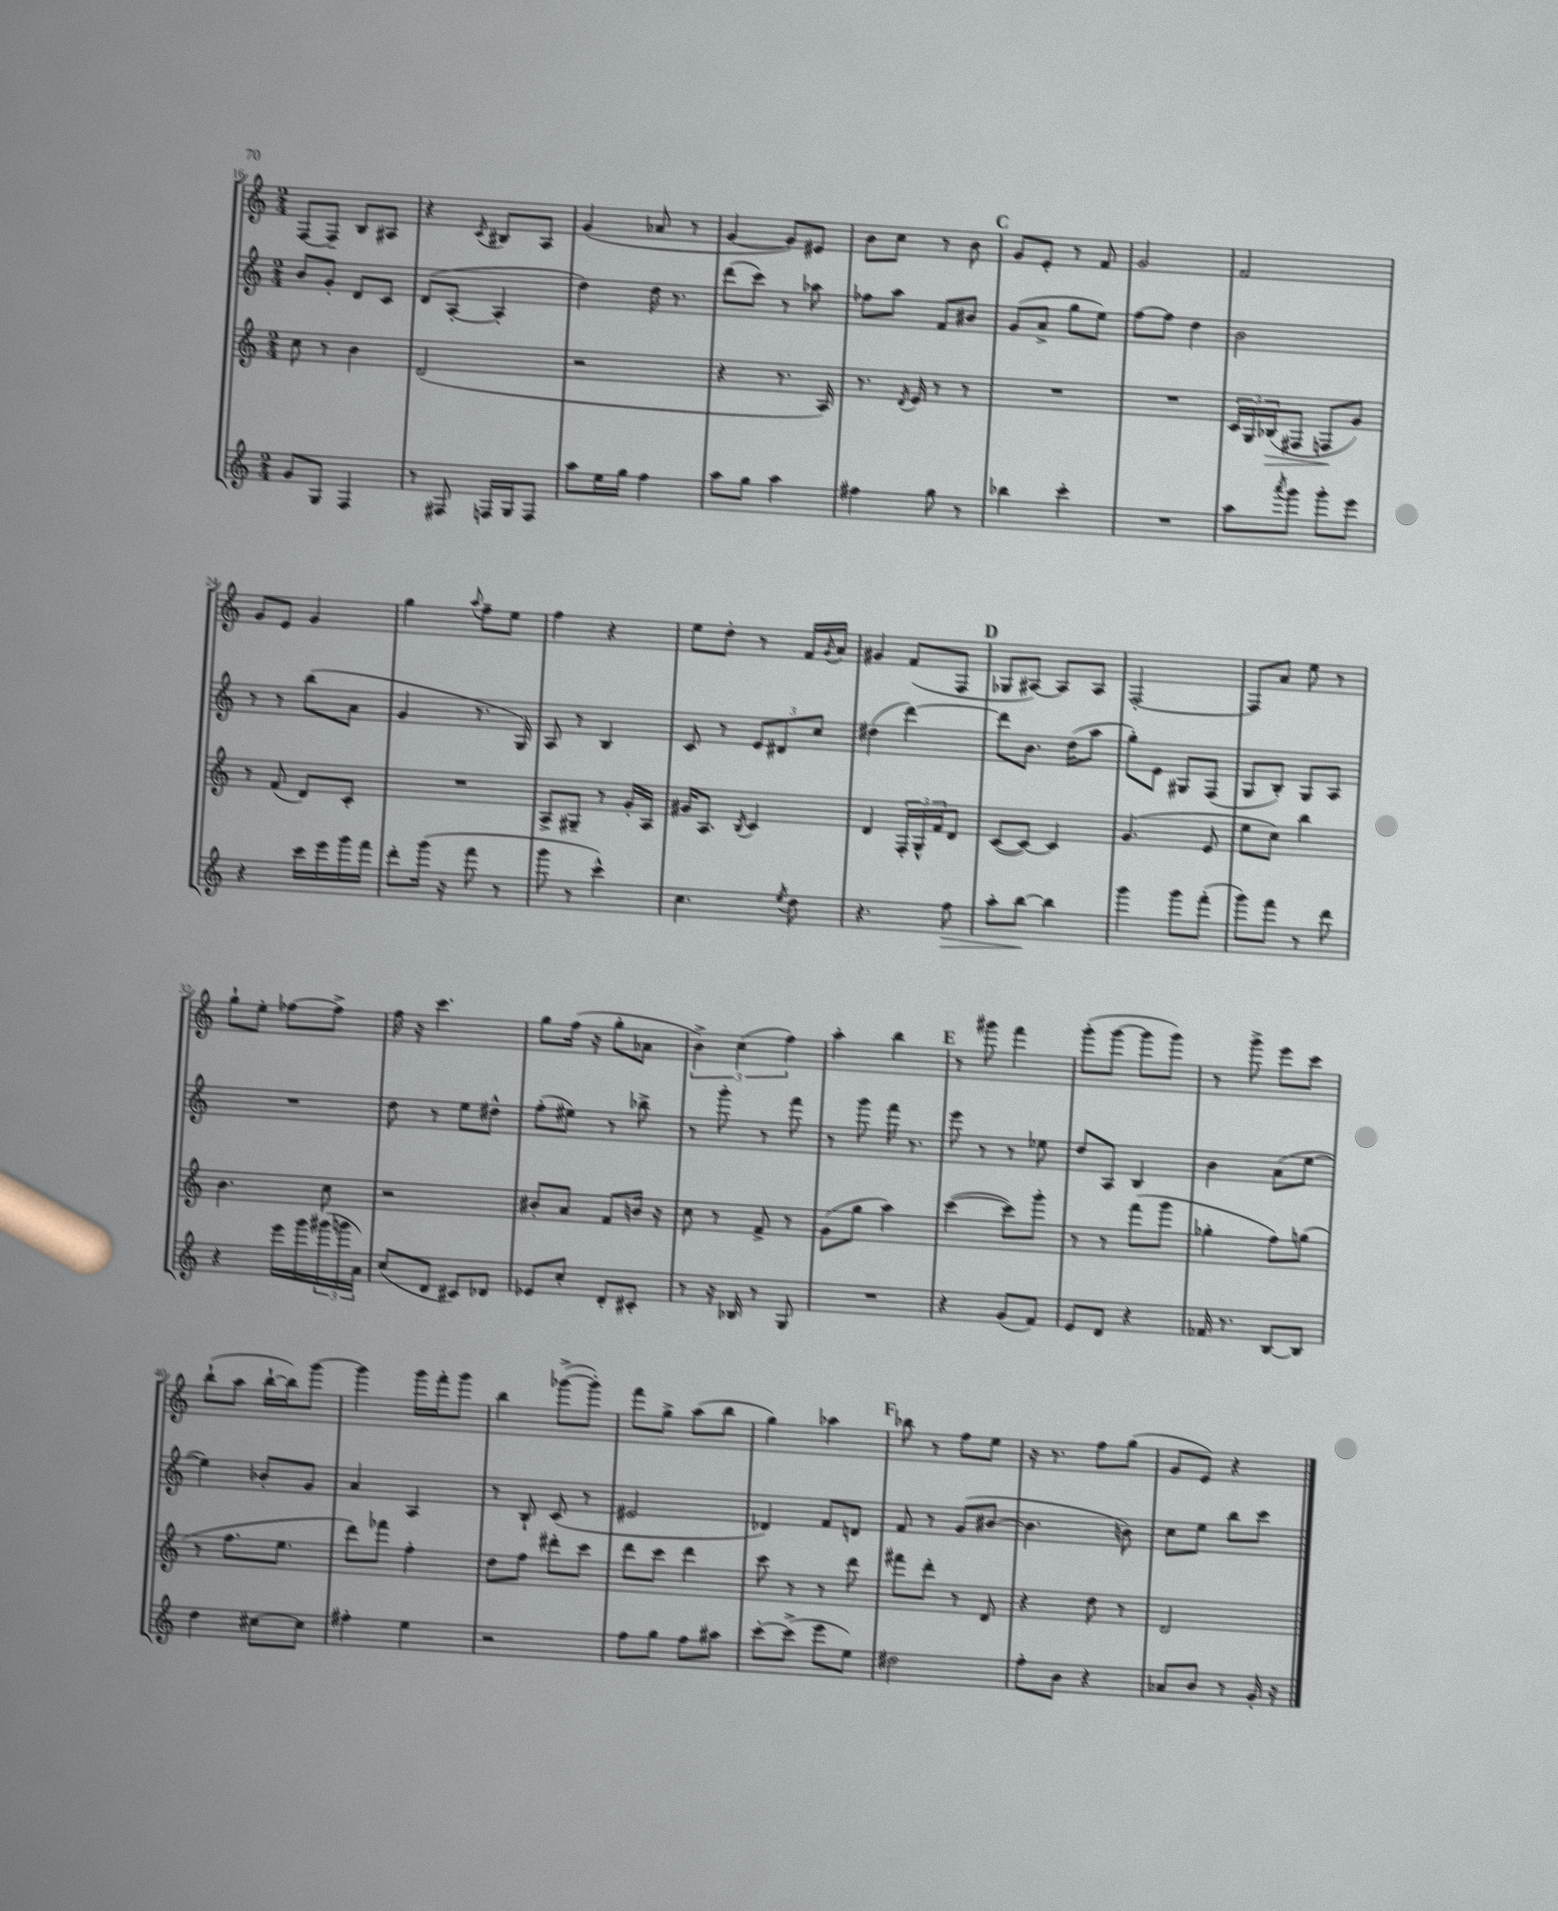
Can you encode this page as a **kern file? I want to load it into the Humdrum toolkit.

**kern	**kern	**kern	**kern
*staff4	*staff3	*staff2	*staff1
*clefG2	*clefG2	*clefG2	*clefG2
*k[]	*k[]	*k[]	*k[]
*M2/4	*M2/4	*M2/4	*M2/4
8g/L	8cc\	8b/L	[8F/L
8G/J	8r	8g'/J	8F~/]J
4F/	4b\	8d/L	8B/L
.	.	8c/J	8A#/J
=	=	=	=
8r	(2d/	(8d/L	4r
8F#/	.	[8A'/J	.
.	.	.	8qc/
16F/LL	.	4A'/]	8B#/L
16G/J	.	.	.
8F/J	.	.	8A/J
=	=	=	=
8aa\L	2r	4dd\)	(4g/
16ee\L	.	.	.
16gg\JJ	.	.	.
4ff\	.	16dd\	8a-/
.	.	8.r	.
.	.	.	8r
=	=	=	=
8aa\L	4r	(8ddd\L	[4g/
8gg\J	.	8ccc\J)	.
4aa\	8.r	8r	8g/]L)
.	.	8aa-\	8e#/J
.	16A/)	.	.
=	=	=	=
4ff#\	8.r	8ff-\L	8b\L
.	.	8aa\J	8cc\J
.	8qd/	.	.
.	16e/	.	.
8gg\	8r	8f/L	8r
8r	8r	8b#/J	8b\
=	=	=	=
4bb-\	2r	(8g/L	8g/L
.	.	8a^/J	8e'/J
4ccc'\	.	8gg\L	8r
.	.	8ee\J)	8f/
=	=	=	=
2r	2r	[8ff\L	2g/
.	.	8ff\]J	.
.	.	4dd\	.
=	=	=	=
8aa\L	24c/LL	2b\	2f/
.	24G/	.	.
.	(24B-/J	.	.
8qaaa/	.	.	.
8ggg\J	8F#/J	.	.
8ggg'\L	8F/L	.	.
8eee\J	8g/J)	.	.
=	=	=	=
4r	8r	8r	8g/L
.	(8f/	8r	8e/J
16ccc\LL	8d/L)	(8bb\L	4g/
16eee\	.	.	.
16ggg\	8c'/J	8a\J	.
16fff\JJ	.	.	.
=	=	=	=
8ddd'\L	2r	4g/	4gg\
(16ggg\Jk	.	.	.
16r	.	.	.
.	.	.	8qqaa/
8fff\	.	8.r	8ff~\L
8r	.	.	8ee\J
.	.	16G/)	.
=	=	=	=
8ggg\	8A^/L	8A/	4ff\
8r	8G#~/J	8r	.
4ccc^^\)	8r	4B/	4r
.	16g'/LL	.	.
.	16A/JJ	.	.
=	=	=	=
4.cc\	16g#/LK	8c/	8ee\L
.	8.A/J	.	.
.	.	8r	8dd'\J
.	8qB/	.	.
.	4c/	12e/L	8r
.	.	12d#/	.
8qee/	.	.	.
8dd\	.	.	16f/LL
.	.	12cc/J	.
.	.	.	8qg/
.	.	.	16a/JJ
=	=	=	=
4.r	4d/	(4dd#\	4g#/
.	24F'/LL	[4ddd\)	(8f/L
.	24G^^/	.	.
.	24f/J	.	.
8ff\	8d/J	.	8F/J
=	=	=	=
8aa'\L	([8c/L	8ddd\]L	8G-/L
[8bb\J	8c/_J)	8.b\J	[8A#/J)
4bb\]	4c/]	.	8A#/]L
.	.	(16dd\LK	.
.	.	8aa\J	8A#/J
=	=	=	=
4ggg\	(4.g/	8gg'\L)	[2F'/
.	.	8e\J	.
8ggg\L	.	8G#/L	.
(8fff'\J	8e/	(8F/J	.
=	=	=	=
8ggg\L)	8ee\L	8G/L	8F/]L
8fff\J	8cc\J)	8B'/J)	8a/J
8r	4bb\	8G/L	8ee\
8ddd\	.	8A/J	8r
=	=	=	=
4r	4.b\	2r	8gg`\L
.	.	.	8ee'\J
16eee\LL	.	.	[8ff-\L
16ggg\	.	.	.
(24ggg#\	8cc\	.	8ff-^\]J
24ggg\	.	.	.
24a\JJ)	.	.	.
=	=	=	=
(8cc/L	2r	8dd\	16ff\
.	.	.	16r
8d/J	.	8r	4.ccc\
8c#/L)	.	8ee\L	.
8d-/J	.	8dd#^^\J	.
=	=	=	=
8e-/L	8b#'/L	(8ff'\L	8gg\L
8cc'/J	8a/J	8ee#\J)	(16ff\Jk
.	.	.	16r
8d'/L	8f/L	8r	8gg'\L
8c#'/J	16b/Jk	8bb-^\	8a-\J
.	16r	.	.
=	=	=	=
8r	8cc\	8r	6b^\)
16r	8r	8ggg'\	.
.	.	.	(6cc\
16B-/	.	.	.
8r	8f^/	8r	.
.	.	.	6ff\)
8G/	8r	8fff\	.
=	=	=	=
2r	(8g\L	8r	4aa'\
.	8gg\J	8ggg\	.
.	4aa\)	16fff\	4bb\
.	.	8.r	.
=	=	=	=
4r	([4ccc\	8eee\	8r
.	.	8r	8ggg#\
(8g/L	8ccc\]L)	8r	4fff\
8f/J)	8ggg'\J	8ee-\	.
=	=	=	=
8e/L	8r	8dd/L	(8ggg'\L
8d/J	8r	8A/J	[8ggg\J
4r	(8fff\L	4B/	8ggg\]L
.	8ggg\J	.	8ggg\J)
=	=	=	=
16f-/	4gg-'\	4b\	8r
8.r	.	.	.
.	.	.	8ggg^\
[8B/L	8ff\L)	(8a\L	8eee\L
8B/]J	(8gg\J	[8ee\J	8ccc\J
=	=	=	=
4dd\	8r	4ee\])	(8bb`\L
.	8.ff\L	.	8aa\J
[8cc#\L	.	8b-'/L	[16bb`\LL
.	8.ee\J	.	16bb\]J)
8cc#\]J	.	8g/J	[8ggg\J
=	=	=	=
4ff#'\	8ddd\L)	4a/	4ggg\]
.	8fff-\J	.	.
4ee\	4ff'\	4A/	16ggg\LL
.	.	.	16fff'\J
.	.	.	8ggg\J
=	=	=	=
2r	8dd\L	8r	4bb\
.	8ff\J	8B`/	.
.	8ddd#'\L	(8c/	([8ggg-^\L
.	8ccc\J	8r	8ggg-'\]J)
=	=	=	=
8ff\L	8ddd\L	2e#/	8fff\L
8gg\J	8ccc\J	.	8gg^\J
8ff\L	4ddd\	.	(8aa\L
8aa#\J	.	.	8bb\J
=	=	=	=
[8ccc'\L	8ccc\	4d-/)	4gg\)
(8ccc^\]J	8r	.	.
8eee\L	8r	8f/L	4aa-\
8ee\J)	8ddd\	8d/J	.
=	=	=	=
2dd#\	8fff#\L	8f/	8bb-\
.	8ddd'\J	8r	8r
.	8r	(8g/L	8ff\L
.	8d/	[8b#/J	8ee\J
=	=	=	=
8ff'\L	4r	4.b#\]	16r
.	.	.	8.r
8b\J	.	.	.
4r	8dd\	.	8ff\L
.	8r	8b\)	(8gg\J
=	=	=	=
8a-/L	2d/	8cc\L	8g/L
8b/J	.	8ee\J	8e/J)
8r	.	8bb\L	4r
16g'/	.	8ccc\J	.
16r	.	.	.
==	==	==	==
*-	*-	*-	*-
